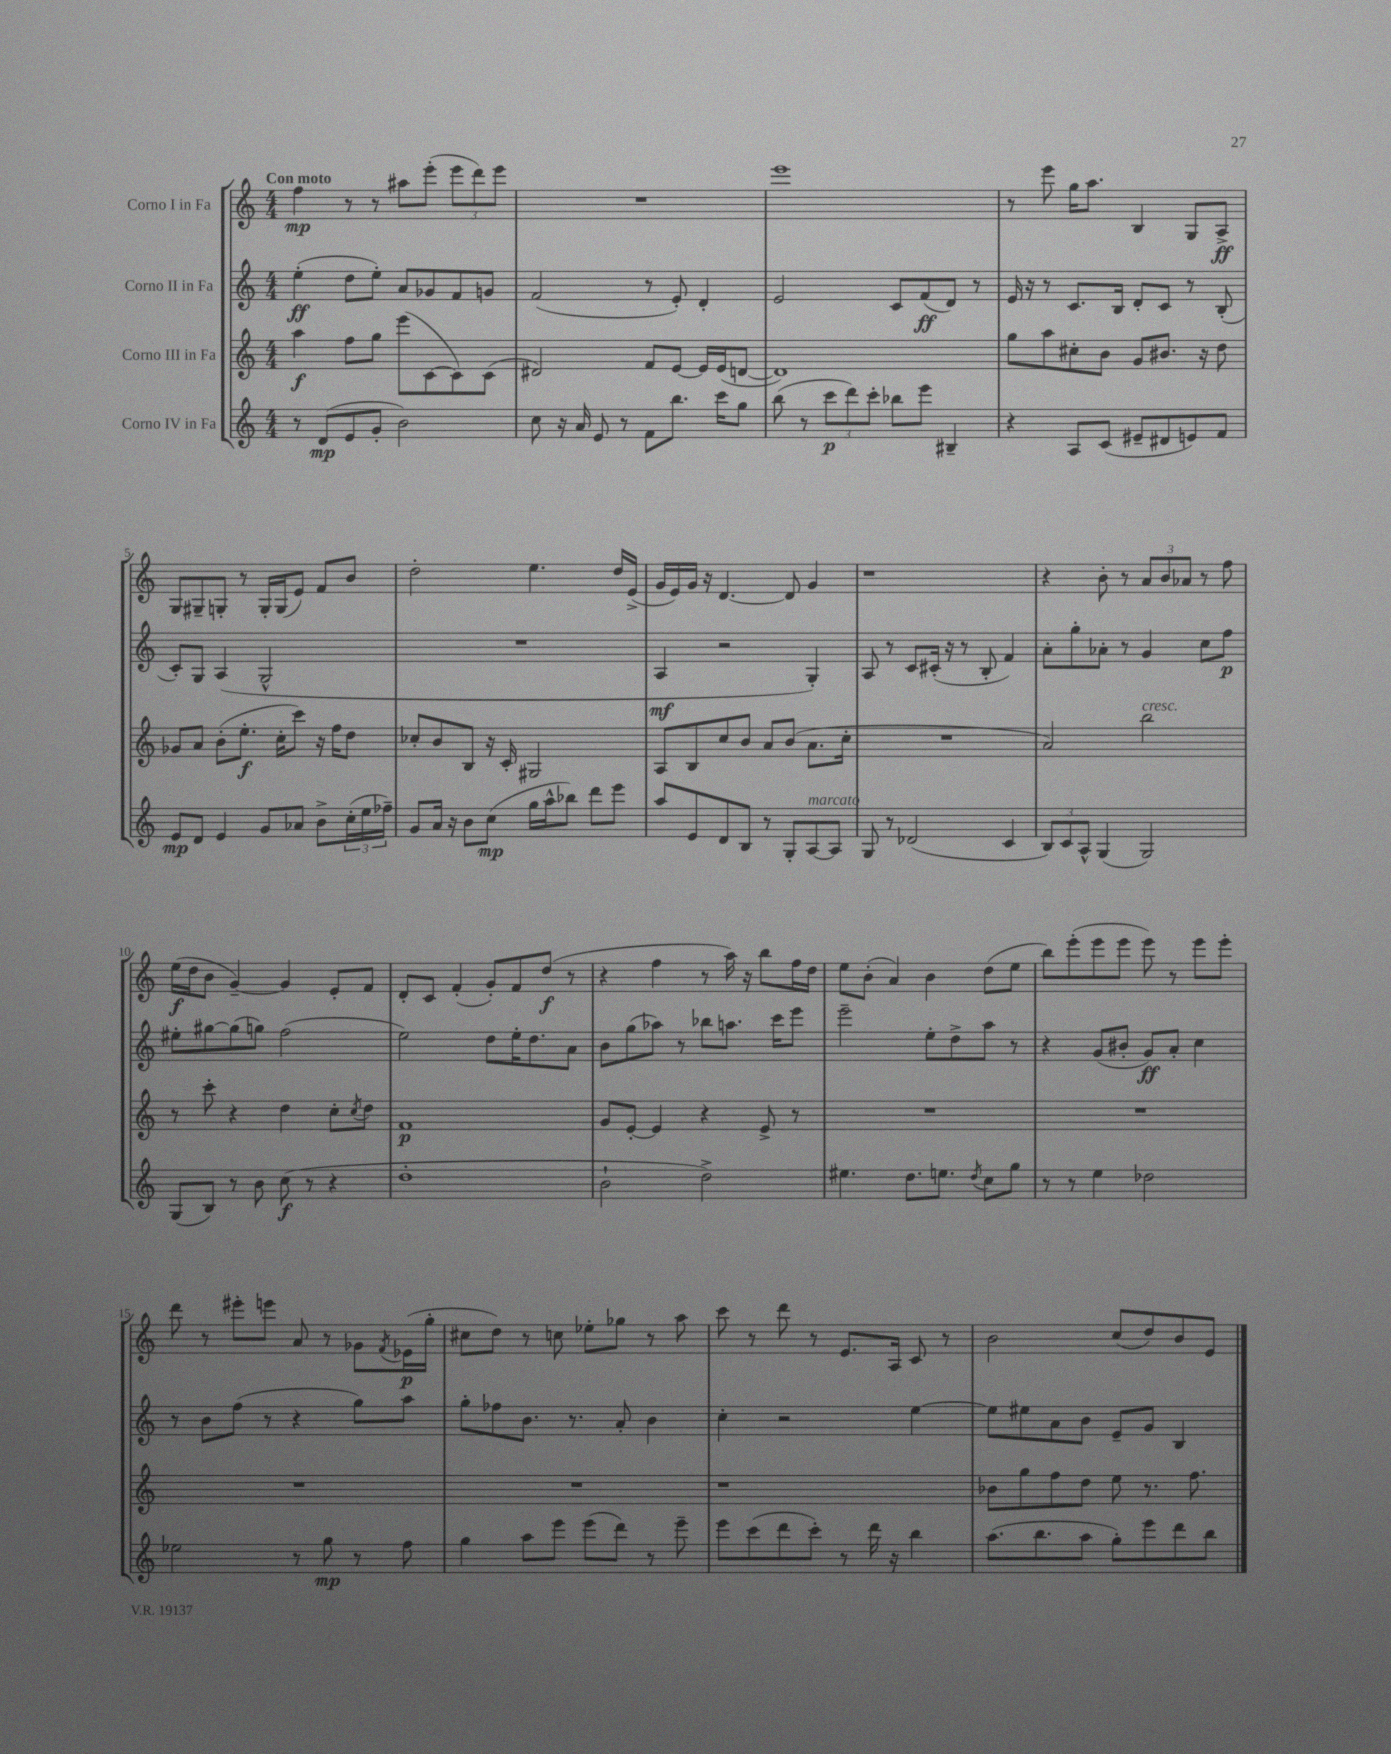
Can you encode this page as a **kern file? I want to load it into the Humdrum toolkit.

**kern	**kern	**kern	**kern
*staff4	*staff3	*staff2	*staff1
*clefG2	*clefG2	*clefG2	*clefG2
*k[]	*k[]	*k[]	*k[]
*M4/4	*M4/4	*M4/4	*M4/4
8r	4aa	(4ee'	4ff
(8d	.	.	.
8e	8ff	8dd	8r
8g'	8gg	8ee')	8r
2b)	(8eee	8a	8aa#
.	[8c	8g-	(8eee'
.	8c])	8f	12eee
.	.	.	12ddd)
.	(8c	8g	.
.	.	.	12eee
=	=	=	=
8cc	2d#)	(2f	1r
16r	.	.	.
16a	.	.	.
8e	.	.	.
8r	.	.	.
8f	8f	8r	.
8.bb	[8e	8e')	.
.	16e]	4d'	.
16ccc	(16e	.	.
8gg	[8d	.	.
=	=	=	=
(8bb	1d])	2e	1eee
8r	.	.	.
12ccc	.	.	.
12ddd)	.	.	.
12ccc'	.	.	.
8bb-	.	8c	.
8eee	.	(8f	.
4B#~	.	8d)	.
.	.	8r	.
=	=	=	=
4r	8gg	16e	8r
.	.	16r	.
.	8aa	8r	8eee
8A	8cc#'	8.c	16gg
.	.	.	8.aa
(8c	8b	.	.
.	.	16B	.
8e#~	8g	8d'	4B
8d#	8.b#	8c	.
8e)	.	8r	8G
.	16r	.	.
8f	8dd	(8B'	8A^
=	=	=	=
8e	8g-	8c')	8G
8d	8a	8G	8G#~
4e	(8b'	(4A	8G'
.	8.ee'	.	8r
8g	.	2G^^	16G'
.	16cc'	.	(16G
8a-	8ccc)	.	8e)
8b^	16r	.	8f
.	16ff	.	.
(24cc'	8dd	.	8b
24ee	.	.	.
24ff-~)	.	.	.
=	=	=	=
8g	8cc-'	1r	2dd'
16a	8b	.	.
16r	.	.	.
8b	8B	.	.
(8cc	16r	.	.
.	16c'	.	.
16gg	2G#	.	4.ee
16aa^^	.	.	.
8bb-)	.	.	.
8ddd	.	.	.
8eee	.	.	16dd
.	.	.	(16e^
=	=	=	=
8aa	8A	4A	16g
.	.	.	16e)
8e	8B	.	16g
.	.	.	16r
8d	8cc	2r	[4.d
8B	8b	.	.
8r	8a	.	.
8G'	(8b	.	8d]
[8A	8.a	4G')	4g
8A]	.	.	.
.	16cc'	.	.
=	=	=	=
8G	1r	8A	1r
8r	.	8r	.
(2d-	.	8c	.
.	.	(16c#'	.
.	.	16r	.
.	.	8r	.
.	.	8B'	.
4c	.	4f)	.
=	=	=	=
12B)	2a)	8a'	4r
12c	.	.	.
.	.	8gg'	.
12A^^	.	.	.
(4G	.	8a-'	8b'
.	.	8r	8r
2G)	2bb	4g	12a
.	.	.	12b
.	.	.	12a-
.	.	8cc	8r
.	.	8ff	8ff
=	=	=	=
(8G	8r	8ee#'	(16ee
.	.	.	16dd
8B)	8ccc'	[8gg#	8b
8r	4r	(8gg#]	[4g~)
8b	.	8gg)	.
(8cc	4dd	(2ff	4g]
8r	.	.	.
4r	8cc'	.	8e'
.	8qcc	.	.
.	8dd	.	8f
=	=	=	=
1dd'	1f	2ee)	8d'
.	.	.	8c
.	.	.	(4f'
.	.	8dd	8g')
.	.	16ee'	8f
.	.	8.dd	.
.	.	.	(8dd
.	.	8a	8r
=	=	=	=
2b`	8g	8b	4r
.	[8e'	(8gg	.
.	4e]	8aa-)	4ff
.	.	8r	.
2dd^)	4r	8bb-	8r
.	.	8.aa	16aa)
.	.	.	16r
.	8e^	.	8bb
.	.	16ccc	.
.	8r	8eee	16ff
.	.	.	16dd
=	=	=	=
4.ee#	1r	2eee~	8ee
.	.	.	(8b'
.	.	.	4a)
8.dd	.	.	.
.	.	8ee'	4b
8.ee	.	.	.
.	.	8dd^	.
8qdd	.	.	.
8cc	.	8aa	(8dd
8gg	.	8r	8ee
=	=	=	=
8r	1r	4r	8bb)
8r	.	.	(8eee'
4ee	.	(8g	8eee
.	.	8b#'	8eee
2dd-	.	8g)	8eee)
.	.	8a'	8r
.	.	4cc	8eee
.	.	.	8eee'
=	=	=	=
2ee-	1r	8r	8ddd
.	.	8b	8r
.	.	(8ff	8eee#'
.	.	8r	8eee
8r	.	4r	8a
8gg	.	.	8r
8r	.	8gg)	8g-
.	.	.	8qf
8ff	.	8aa	(16e-
.	.	.	16gg'
=	=	=	=
4gg	1r	8gg'	8cc#
.	.	8ff-	8dd)
8aa	.	8.b	8r
8eee	.	.	8cc
.	.	8.r	.
(8eee	.	.	8ee-'
8ddd)	.	8a'	8gg-
8r	.	4b	8r
8eee~	.	.	8aa
=	=	=	=
8eee	1r	4cc'	8ccc
(8ccc	.	.	8r
8ddd	.	2r	8ddd
8ccc')	.	.	8r
8r	.	.	8.e
16ddd	.	.	.
16r	.	.	16A
4bb	.	[4ee	8c
.	.	.	8r
=	=	=	=
(8.aa	8b-	8ee]	2b
.	8gg	8ee#	.
8.bb	.	.	.
.	8ff	8a	.
8aa	8dd	8b	.
8gg')	8ee	8e~	(8cc
8eee	8.r	8g	8dd)
8ddd	.	4B	8b
.	8.ff	.	.
8bb	.	.	8e
==	==	==	==
*-	*-	*-	*-
